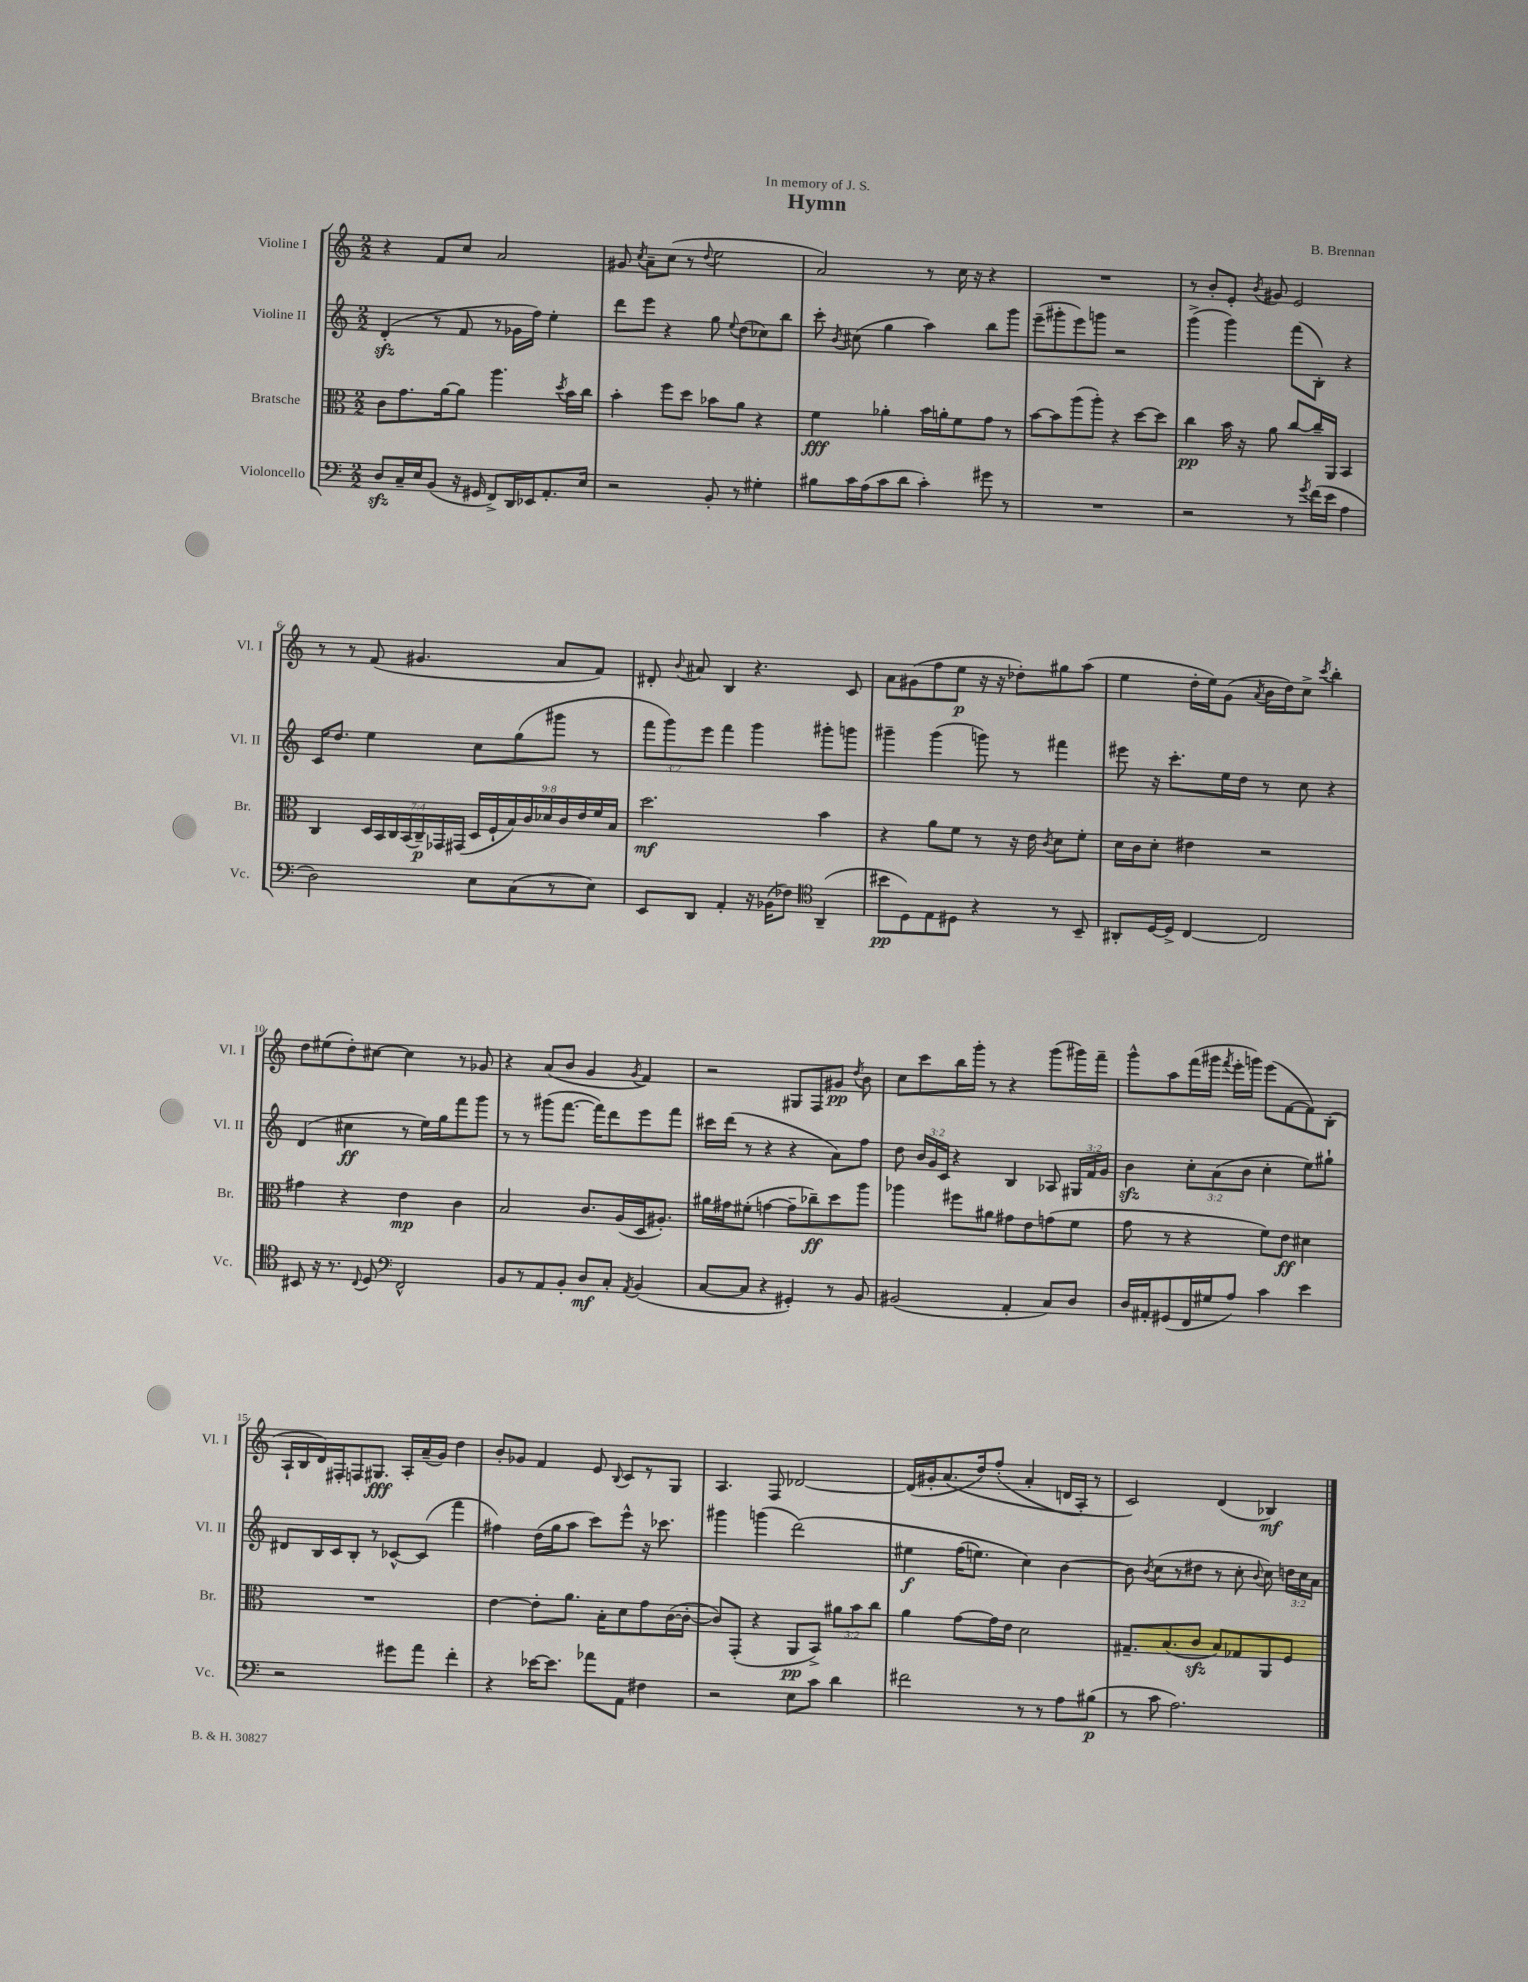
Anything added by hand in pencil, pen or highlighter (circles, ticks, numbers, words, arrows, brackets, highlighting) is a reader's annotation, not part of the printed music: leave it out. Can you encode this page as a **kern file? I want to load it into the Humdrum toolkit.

**kern	**dynam	**kern	**dynam	**kern	**dynam	**kern	**dynam
*part4	*part4	*part3	*part3	*part2	*part2	*part1	*part1
*staff4	*staff4	*staff3	*staff3	*staff2	*staff2	*staff1	*staff1
*I"Violoncello	*	*I"Bratsche	*	*I"Violine II	*	*I"Violine I	*
*I'Vc.	*	*I'Br.	*	*I'Vl. II	*	*I'Vl. I	*
*clefF4	*	*clefC3	*	*clefG2	*	*clefG2	*
*k[]	*	*k[]	*	*k[]	*	*k[]	*
*M2/2	*	*M2/2	*	*M2/2	*	*M2/2	*
=1	=1	=1	=1	=1	=1	=1	=1
8Dzz/L	.	8c\L	.	(4dzz'/	.	4r	.
16C~/L	.	8.g\	.	.	.	.	.
16E/J	.	.	.	.	.	.	.
(8BB/J	.	.	.	8r	.	8f/L	.
.	.	[16a\k	.	.	.	.	.
16r	.	8a\J]	.	8f/	.	8cc/J	.
16GG#X/	.	.	.	.	.	.	.
8FF^/L)	.	4.aa\	.	8r	.	2a/	.
16DD/L	.	.	.	16g-X\LL	.	.	.
16EE-X/J	.	.	.	16ff\JJ)	.	.	.
8.AA'/	.	.	.	4ee'\	.	.	.
.	.	8qdd/	.	.	.	.	.
.	.	16b\LL	.	.	.	.	.
16E/Jk	.	16cc\JJ	.	.	.	.	.
=2	=2	=2	=2	=2	=2	=2	=2
2r	.	4b'\	.	8ddd\L	.	8g#X/	.
.	.	.	.	.	.	8qcc/	.
.	.	.	.	8eee\J	.	8a~\L	.
.	.	8ff\L	.	4r	.	(8cc\J	.
.	.	8dd\J	.	.	.	8r	.
.	.	.	.	.	.	8qqdd/	.
8BB'/	.	8b-X\L	.	8gg\	.	2ee\	.
.	.	.	.	8qqee/	.	.	.
8r	.	8a\J	.	(8dd\L	.	.	.
4G#X'\	.	4r	.	8cc-X\)	.	.	.
.	.	.	.	8bb\J	.	.	.
=3	=3	=3	=3	=3	=3	=3	=3
8B#X\L	.	4f\	fff	8ccc'\	.	2a/)	.
.	.	.	.	8qb/	.	.	.
16c\L	.	.	.	(8cc#X\	.	.	.
(16A\J	.	.	.	.	.	.	.
8c\	.	4a-X'\	.	4gg\	.	.	.
8d\J	.	.	.	.	.	.	.
4c'\)	.	16b\LL	.	4aa\)	.	8r	.
.	.	16an'\J	.	.	.	.	.
.	.	8f\	.	.	.	16cc\	.
.	.	.	.	.	.	16r	.
8g#X\	.	8g\J	.	8bb\L	.	4r	.
8r	.	8r	.	8ggg\J	.	.	.
=4	=4	=4	=4	=4	=4	=4	=4
1r	.	[8b\L	.	(8eee~\L	.	1r	.
.	.	8b\]	.	8ggg#X'\	.	.	.
.	.	(8aa\	.	8eee\)	.	.	.
.	.	8aa'\J)	.	8gggn\J	.	.	.
.	.	4r	.	2r	.	.	.
.	.	[8dd\L	.	.	.	.	.
.	.	8dd\J]	.	.	.	.	.
=5	=5	=5	=5	=5	=5	=5	=5
2r	.	4cc\	pp	(4ggg^\	.	8r	.
.	.	.	.	.	.	8b'/L	.
.	.	16b\	.	4ggg\)	.	8e'/J	.
.	.	16r	.	.	.	.	.
.	.	.	.	.	.	8qb/	.
.	.	8a\	.	.	.	8g#X/	.
8r	.	[8cc/L	.	(8fff\L	.	2e/	.
8qg/	.	.	.	.	.	.	.
(16f\LL	.	16cc~/L]	.	8B'\J)	.	.	.
16e\JJ	.	16AA/JJ	.	.	.	.	.
4A\	.	4BB/	.	4r	.	.	.
!!LO:LB:g=z
=6	=6	=6	=6	=6	=6	=6	=6
2D\)	.	4C/	.	16c/KL	.	8r	.
.	.	.	.	8.dd/J	.	.	.
.	.	.	.	.	.	8r	.
.	.	28D/LL	.	4ee\	.	(8f/	.
.	.	28BB/	.	.	.	.	.
.	.	28C/	.	.	.	.	.
.	.	(28BB/	.	.	.	.	.
.	.	.	.	.	.	4.g#X/	.
.	.	28C~/)	p	.	.	.	.
.	.	28GG-X/	.	.	.	.	.
.	.	(28GG#X/JJ	.	.	.	.	.
8E\L	.	18D/LL	.	8cc\L	.	.	.
.	.	18F`/	.	.	.	.	.
.	.	18B/)	.	.	.	.	.
(8C\	.	.	.	(8gg\	.	.	.
.	.	18c/	.	.	.	.	.
.	.	18d-X/	.	.	.	.	.
8r	.	.	.	8ggg#X\J	.	8a/L	.
.	.	18c/	.	.	.	.	.
.	.	18e/	.	.	.	.	.
8E\J)	.	.	.	8r	.	8f/J)	.
.	.	18f/	.	.	.	.	.
.	.	18B/JJ	.	.	.	.	.
=7	=7	=7	=7	=7	=7	=7	=7
8EE/L	.	2.dd\	mf	12fff\L	.	8d#X'/	.
.	.	.	.	12ggg\)	.	.	.
.	.	.	.	.	.	8qqb/	.
8DD/J	.	.	.	.	.	8a#X/	.
.	.	.	.	12eee\J	.	.	.
4AA'/	.	.	.	4fff\	.	4B/	.
16r	.	.	.	4ggg\	.	4.r	.
(16BB-X\KL	.	.	.	.	.	.	.
8F-X\J)	.	.	.	.	.	.	.
*clefC4	*	*	*	*	*	*	*
(4AA~/	.	4b\	.	8ggg#X'\L	.	.	.
.	.	.	.	8gggn\J	.	8c/	.
=8	=8	=8	=8	=8	=8	=8	=8
8b#X\L	pp	4r	.	4ggg#X~\	.	8a\L	.
8D\)	.	.	.	.	.	(8g#X\	.
8E\	.	8a\L	.	(4ggg#\	.	8ff\	.
8D#X\J	.	8f\J	.	.	.	8ee\J	p
4r	.	8r	.	8gggn\)	.	16r	.
.	.	.	.	.	.	16r	.
.	.	16r	.	8r	.	8dd-X'\L)	.
.	.	16e\	.	.	.	.	.
.	.	8qc/	.	.	.	.	.
8r	.	8d\L	.	4fff#X\	.	8gg#X\	.
8BB~/	.	8f'\J	.	.	.	(8aa\J	.
=9	=9	=9	=9	=9	=9	=9	=9
8AA#X'/L	.	16d\LL	.	8eee#X\	.	4ee\	.
.	.	16c\J	.	.	.	.	.
[16D/L	.	8d'\J	.	16r	.	.	.
16D^/JJ]	.	.	.	8.ccc'\L	.	.	.
[4C/	.	4e#X\	.	.	.	16dd'\LL	.
.	.	.	.	.	.	16ee\J)	.
.	.	.	.	16ee\L	.	(8g\J	.
.	.	.	.	16dd\JJ	.	.	.
.	.	.	.	.	.	8qa/	.
2C/]	.	2r	.	8r	.	16b\LL	.
.	.	.	.	.	.	16dd\J)	.
.	.	.	.	8cc\	.	8cc^\J	.
.	.	.	.	.	.	8qccc/	.
.	.	.	.	4r	.	4bb'\	.
!!LO:LB:g=z
=10	=10	=10	=10	=10	=10	=10	=10
8BB#X/	.	4g#X\	.	(4d/	.	8dd\L	.
16r	.	.	.	.	.	(8ee#X\	.
8.r	.	.	.	.	.	.	.
.	.	4r	.	4cc#X\	ff	8dd'\)	.
8qqC/	.	.	.	.	.	.	.
8D/	.	.	.	.	.	[8cc#X\J	.
*clefF4	*	*	*	*	*	*	*
2FF^^/	.	4e\	mp	8r	.	4cc#\]	.
.	.	.	.	16ee\LL)	.	.	.
.	.	.	.	16gg\J	.	.	.
.	.	4c\	.	8fff\	.	8r	.
.	.	.	.	8ggg\J	.	8g-X/	.
=11	=11	=11	=11	=11	=11	=11	=11
8BB/L	.	2B/	.	8r	.	4r	.
8r	.	.	.	8r	.	.	.
8AA/	.	.	.	(8ggg#X\L	.	(8a/L	.
8BB'/J	.	.	.	[8.fff\J	.	8b/J	.
8D/L	mf	8.c/L	.	.	.	4g/	.
.	.	.	.	16fff\KL])	.	.	.
8C'/J	.	.	.	8ddd\	.	.	.
.	.	(16A/L	.	.	.	.	.
8qAA/	.	.	.	.	.	8qg/	.
(4BB/	.	16D/J	.	8eee\	.	4f/)	.
.	.	8.A#X'/J)	.	.	.	.	.
.	.	.	.	8fff\J	.	.	.
=12	=12	=12	=12	=12	=12	=12	=12
[8C/L	.	16a#X\LL	.	16ccc#X\LL	.	2r	.
.	.	16g#X\J	.	(16ddd\JJ	.	.	.
8C/J]	.	(8f#X'\J	.	8r	.	.	.
4r	.	[4gn\	.	4r	.	.	.
4GG#X'/)	.	8g~\L]	.	4r	.	8G#X/L	.
.	.	8cc-X~\)	ff	.	.	8F/	.
8r	.	8dd\	.	8a\L)	.	8g#X/J	pp
.	.	.	.	.	.	8qdd/	.
8BB/	.	8aa\J	.	8ff\J	.	8b\	.
=13	=13	=13	=13	=13	=13	=13	=13
(2BB#X/	.	4aa-X\	.	8dd\	.	8cc\L	.
.	.	.	.	24b/LL	.	8ccc\	.
.	.	.	.	24g/	.	.	.
.	.	.	.	24c/JJ	.	.	.
.	.	8ff#X\L	.	4r	.	16bb\L	.
.	.	.	.	.	.	16ggg'\JJ	.
.	.	8a#X\J	.	.	.	8r	.
4AA'/	.	8g#X\L	.	4B/	.	4r	.
.	.	8e\	.	.	.	.	.
8C/L)	.	(8gn\	.	8A-X/	.	(8ggg\L	.
8D/J	.	8f\J	.	24G#X/LL	.	16ggg#X\L)	.
.	.	.	.	24f/	.	.	.
.	.	.	.	.	.	16fff~\JJ	.
.	.	.	.	24g/JJ	.	.	.
=14	=14	=14	=14	=14	=14	=14	=14
16D/LL	.	8g\	.	4bzz\	.	8ggg^^\L	.
16AA#X'/J	.	.	.	.	.	.	.
(8GG#X/	.	8r	.	.	.	8aa\	.
16FF/L	.	4r	.	12cc'\L	.	(16fff\L	.
16G#X/J	.	.	.	.	.	16ggg#X\JJ	.
.	.	.	.	(12a\	.	.	.
.	.	.	.	.	.	8qfff/	.
8A/J)	.	.	.	.	.	16eee'\LL	.
.	.	.	.	12b\J	.	.	.
.	.	.	.	.	.	16gggn\JJ)	.
4c\	.	8f\L)	.	4cc'\	.	(8eee\L	.
.	.	8e\J	ff	.	.	[8f\	.
4e\	.	4d#X\	.	8ee\L)	.	8f\])	.
.	.	.	.	8gg#X`\J	.	(8B'\J	.
!!LO:LB:g=z
=15	=15	=15	=15	=15	=15	=15	=15
2r	.	1r	.	8d#X/L	.	16A`/LL	.
.	.	.	.	.	.	16B/	.
.	.	.	.	16B/L	.	16d/)	.
.	.	.	.	16c/J	.	16F#X'/J	.
.	.	.	.	8B'/J	.	8Fn/	.
.	.	.	.	8r	.	8.G#X/J	fff
8g#X\L	.	.	.	[8c-X^^/L	.	.	.
.	.	.	.	.	.	16A'/LL	.
8a\J	.	.	.	(8c-/J]	.	(16a~/	.
.	.	.	.	.	.	16g/JJ)	.
4f'\	.	.	.	4fff\	.	4dd\	.
=16	=16	=16	=16	=16	=16	=16	=16
4r	.	[4e\	.	4ff#X\)	.	8b'/L	.
.	.	.	.	.	.	8g-X/J	.
[16e-X\KL	.	8e'\L]	.	(16dd\LL	.	4f/	.
8.e-\J]	.	.	.	16gg\J	.	.	.
.	.	8.a\J	.	8aa\J	.	.	.
8a-X\L	.	.	.	8ccc\L)	.	8e/	.
.	.	16B'\KL	.	.	.	.	.
.	.	.	.	.	.	8qqB/	.
8AA\J	.	8d\	.	8eee^^\J	.	8c/L	.
4F#X\	.	8g\	.	16r	.	8r	.
.	.	.	.	8.ccc-X\	.	.	.
.	.	([16c\L	.	.	.	8G/J	.
.	.	16c'\JJ_	.	.	.	.	.
=17	=17	=17	=17	=17	=17	=17	=17
2r	.	8c/L])	.	4ggg#X\	.	4.A/	.
.	.	(8GG'/J	.	.	.	.	.
.	.	4r	.	(4gggn\	.	.	.
.	.	.	.	.	.	8F/	.
8E\L	.	8AA/L	pp	(2ddd\)	.	[2d-X/	.
8c\J	.	8BB^/J)	.	.	.	.	.
4d\	.	12a#X\L	.	.	.	.	.
.	.	12b\	.	.	.	.	.
.	.	12cc\J	.	.	.	.	.
=18	=18	=18	=18	=18	=18	=18	=18
2f#X\	.	4a\	.	4ee#X\	f	(16d-/LL]	.
.	.	.	.	.	.	16g#X'/J	.
.	.	.	.	.	.	(8.a/	.
.	.	[8g\L	.	(16ff\KL	.	.	.
.	.	.	.	8.een\J)	.	16dd/k)	.
.	.	16g\L]	.	.	.	(8ff'/J	.
.	.	16e\JJ	.	.	.	.	.
8r	.	2d\	.	4cc\)	.	4a'/	.
8r	.	.	.	.	.	.	.
8A\L	.	.	.	[4b\	.	16dn/LL	.
.	.	.	.	.	.	16A'/JJ)	.
(8B#X\J	p	.	.	.	.	8r	.
=19	=19	=19	=19	=19	=19	=19	=19
8r	.	8.G#X~/L	.	8b\]	.	2c/)	.
.	.	.	.	8qb/	.	.	.
8c\	.	.	.	(8cc\L	.	.	.
.	.	(8.B/	.	.	.	.	.
2.A\)	.	.	.	8r	.	.	.
.	.	8czz/J	.	8dd#X\J	.	.	.
.	.	8B/L)	.	8r	.	(4d/	.
.	.	8G-X/	.	8cc'\	.	.	.
.	.	.	.	8qqb/	.	.	.
.	.	8AA/	.	8cc\)	.	4B-X/)	mf
.	.	8F/J	.	24ddn\LL	.	.	.
.	.	.	.	24cc\	.	.	.
.	.	.	.	24a\JJ	.	.	.
==	==	==	==	==	==	==	==
*-	*-	*-	*-	*-	*-	*-	*-
